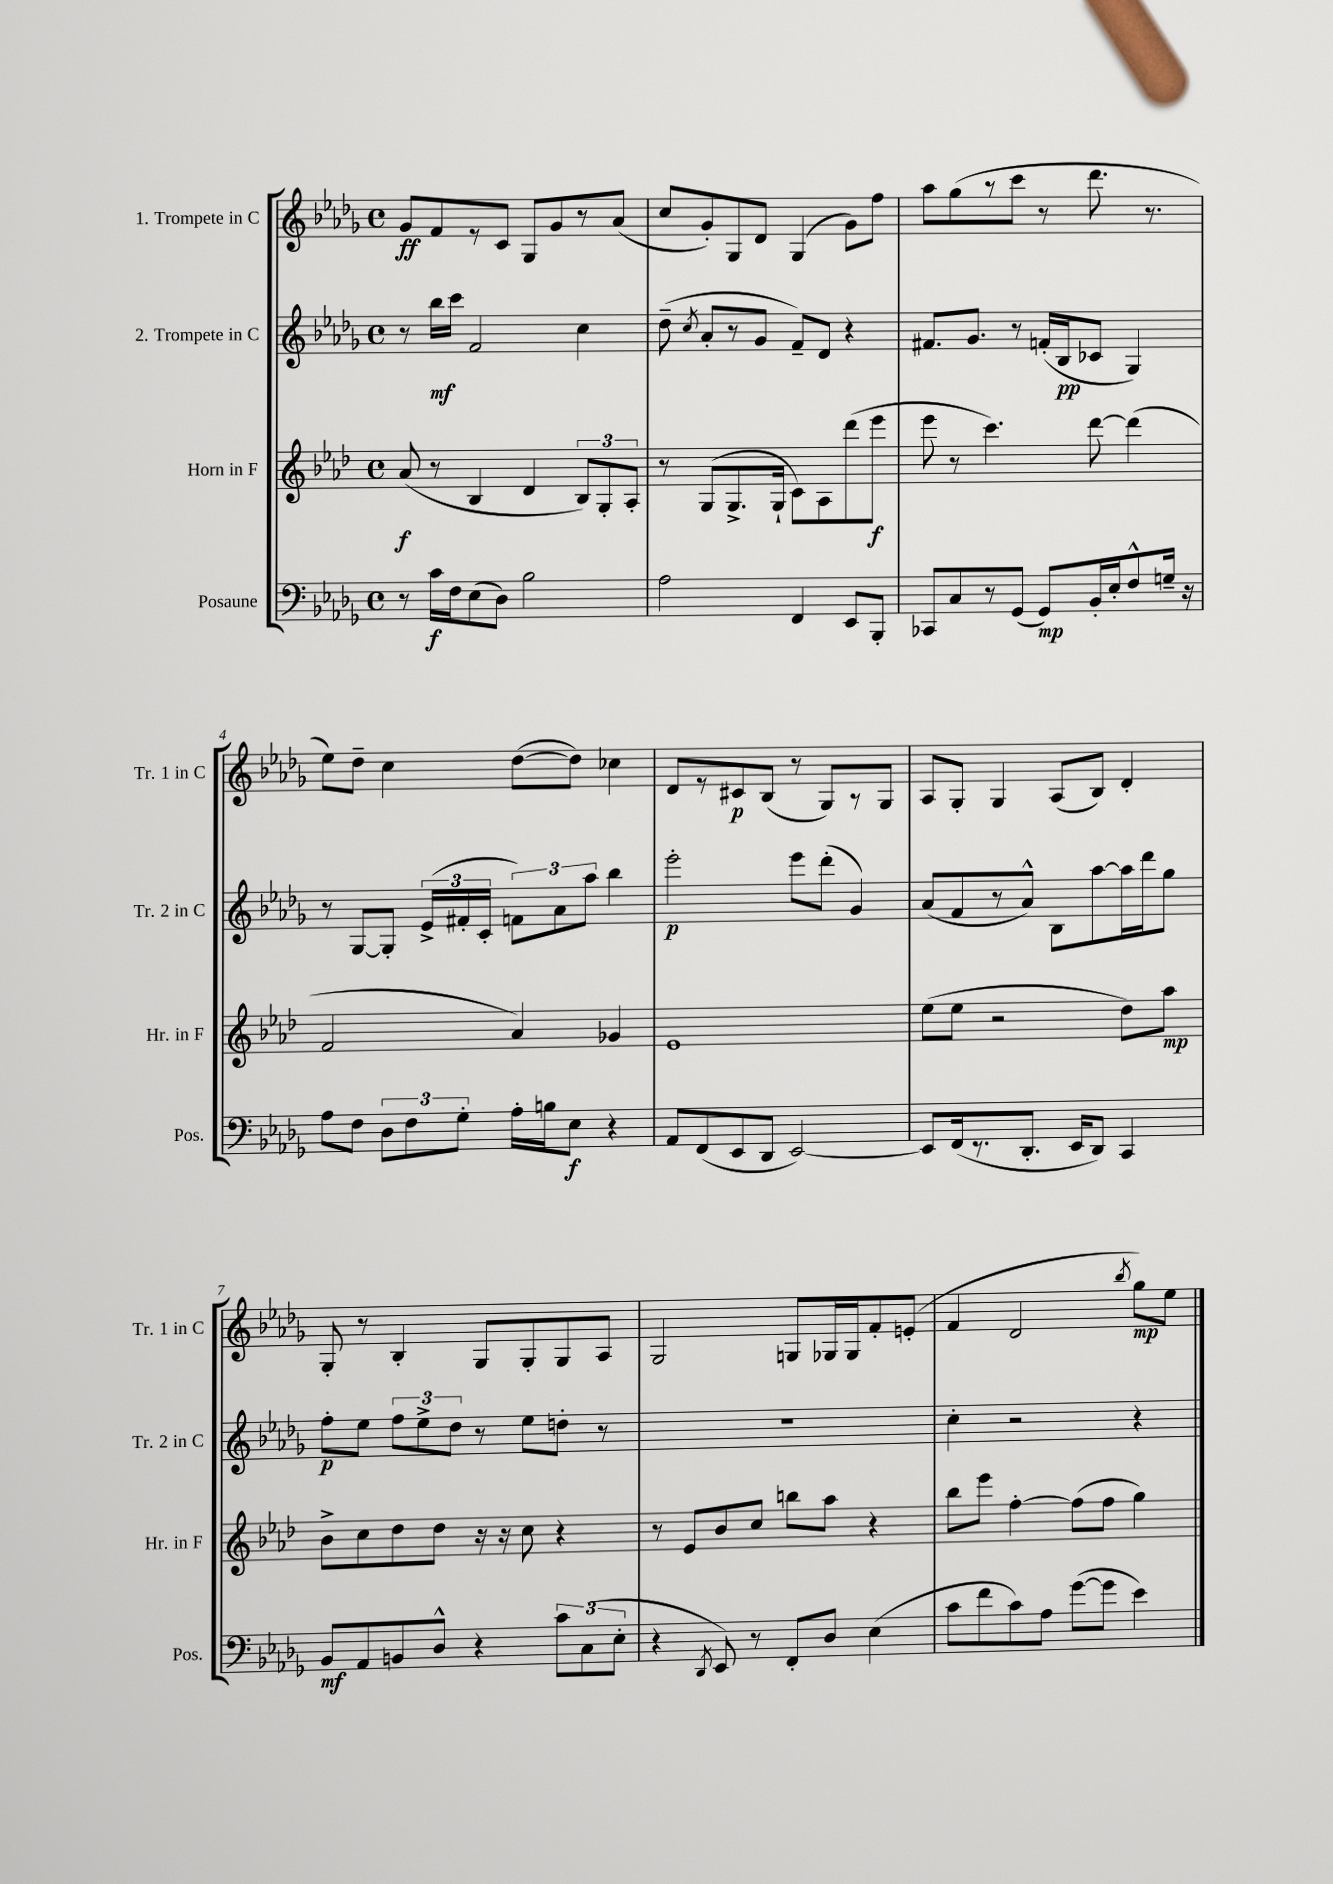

**kern	**dynam	**kern	**dynam	**kern	**dynam	**kern	**dynam
*part4	*part4	*part3	*part3	*part2	*part2	*part1	*part1
*staff4	*staff4	*staff3	*staff3	*staff2	*staff2	*staff1	*staff1
*I"Posaune	*	*I"Horn in F	*	*I"2. Trompete in C	*	*I"1. Trompete in C	*
*I'Pos.	*	*I'Hr. in F	*	*I'Tr. 2 in C	*	*I'Tr. 1 in C	*
*clefF4	*	*clefG2	*	*clefG2	*	*clefG2	*
*k[b-e-a-d-g-]	*	*k[b-e-a-d-]	*	*k[b-e-a-d-g-]	*	*k[b-e-a-d-g-]	*
*M4/4	*	*M4/4	*	*M4/4	*	*M4/4	*
*met(c)	*	*met(c)	*	*met(c)	*	*met(c)	*
=1	=1	=1	=1	=1	=1	=1	=1
8r	.	(8a-/	f	8r	.	8g-/L	ff
16c\LL	f	8r	.	16bb-\LL	mf	8f/	.
16F\J	.	.	.	16ccc\JJ	.	.	.
(8E-\	.	4B-/	.	2f/	.	8r	.
8D-\J)	.	.	.	.	.	8c/J	.
2B-\	.	4d-/	.	.	.	8G-/L	.
.	.	.	.	.	.	8g-/	.
.	.	12B-/L)	.	4cc\	.	8r	.
.	.	12G'/	.	.	.	.	.
.	.	.	.	.	.	(8a-/J	.
.	.	12A-'/J	.	.	.	.	.
=2	=2	=2	=2	=2	=2	=2	=2
2A-\	.	8r	.	(8dd-~\	.	8cc/L	.
.	.	.	.	8qcc/	.	.	.
.	.	(8G/L	.	8a-'/L	.	8g-'/)	.
.	.	8.G^/	.	8r	.	8G-/	.
.	.	.	.	8g-/J	.	8d-/J	.
.	.	16G`/Jk	.	.	.	.	.
4FF/	.	8c\L)	.	8f~/L)	.	(4G-/	.
.	.	8A-\	.	8d-/J	.	.	.
8EE-/L	.	(8ddd-\	.	4r	.	8g-\L)	.
8BBB-'/J	.	8eee-\J	f	.	.	8ff\J	.
=3	=3	=3	=3	=3	=3	=3	=3
8CC-X/L	.	8eee-\	.	8.f#X/L	.	8aa-\L	.
8C/	.	8r	.	.	.	(8gg-\	.
.	.	.	.	8.g-/J	.	.	.
8r	.	4.ccc\)	.	.	.	8r	.
(8GG-/J	.	.	.	8r	.	8ccc\J	.
8GG-/L)	mp	.	.	(16fn'/LL	.	8r	.
.	.	.	.	16B-/J	pp	.	.
16BB-'/L	.	[8ddd-\	.	8c-X/J	.	8.ddd-\	.
16E-'/J	.	.	.	.	.	.	.
8F^^/	.	(4ddd-\]	.	4G-/)	.	.	.
.	.	.	.	.	.	8.r	.
16Gn~/Jk	.	.	.	.	.	.	.
16r	.	.	.	.	.	.	.
!!LO:LB:g=z
=4	=4	=4	=4	=4	=4	=4	=4
8A-\L	.	2f/	.	8r	.	8ee-\L)	.
8F\J	.	.	.	[8G-/L	.	8dd-~\J	.
12D-\L	.	.	.	8G-'/J]	.	4cc\	.
12F\	.	.	.	.	.	.	.
.	.	.	.	(24e-^/LL	.	.	.
12G-'\J	.	.	.	24f#X'/	.	.	.
.	.	.	.	24c'/JJ	.	.	.
16A-'\LL	.	4a-/)	.	12fn\L)	.	([8dd-\L	.
16Bn\J	.	.	.	.	.	.	.
.	.	.	.	12a-\	.	.	.
8E-\J	f	.	.	.	.	8dd-\J])	.
.	.	.	.	12aa-\J	.	.	.
4r	.	4g-X/	.	4bb-\	.	4cc-X\	.
=5	=5	=5	=5	=5	=5	=5	=5
8AA-/L	.	1e-	.	2eee-'\	p	8d-/L	.
(8FF/	.	.	.	.	.	8r	.
8EE-/	.	.	.	.	.	8c#X/	p
8DD-/J	.	.	.	.	.	(8B-/J	.
[2EE-/)	.	.	.	8eee-\L	.	8r	.
.	.	.	.	(8ddd-'\J	.	8G-/L)	.
.	.	.	.	4g-/)	.	8r	.
.	.	.	.	.	.	8G-/J	.
=6	=6	=6	=6	=6	=6	=6	=6
8EE-/L]	.	(8ee-\L	.	(8a-/L	.	8A-/L	.
(16FF/k	.	8ee-\J	.	8f/	.	8G-'/J	.
8.r	.	.	.	.	.	.	.
.	.	2r	.	8r	.	4G-/	.
8.DD-'/J	.	.	.	8a-^^/J)	.	.	.
.	.	.	.	8B-\L	.	(8A-/L	.
16EE-/KL	.	.	.	.	.	.	.
8DD-/J)	.	.	.	[8aa-\	.	8B-/J)	.
4CC/	.	8dd-\L)	.	16aa-\L]	.	4d-'/	.
.	.	.	.	16ddd-\J	.	.	.
.	.	8aa-\J	mp	8gg-\J	.	.	.
!!LO:LB:g=z
=7	=7	=7	=7	=7	=7	=7	=7
8BB-/L	mf	8b-^\L	.	8ff'\L	p	8G-'/	.
8AA-/	.	8cc\	.	8ee-\J	.	8r	.
8BBn/	.	8dd-\	.	12ff\L	.	4B-'/	.
.	.	.	.	12ee-^\	.	.	.
8D-^^/J	.	8dd-\J	.	.	.	.	.
.	.	.	.	12dd-\J	.	.	.
4r	.	16r	.	8r	.	8G-/L	.
.	.	16r	.	.	.	.	.
.	.	8cc\	.	8ee-\L	.	8G-'/	.
12c\L	.	4r	.	8ddn'\J	.	8G-/	.
(12C\	.	.	.	.	.	.	.
.	.	.	.	8r	.	8A-/J	.
12E-'\J	.	.	.	.	.	.	.
=8	=8	=8	=8	=8	=8	=8	=8
4r	.	8r	.	1r	.	2G-/	.
.	.	8e-/L	.	.	.	.	.
8qDD-/	.	.	.	.	.	.	.
8EE-/)	.	8b-/	.	.	.	.	.
8r	.	8cc/J	.	.	.	.	.
8FF'/L	.	8bbn\L	.	.	.	8Gn/L	.
8D-/J	.	8aa-\J	.	.	.	16G-X/L	.
.	.	.	.	.	.	16G-/J	.
(4E-\	.	4r	.	.	.	8f'/	.
.	.	.	.	.	.	(8en'/J	.
=9	=9	=9	=9	=9	=9	=9	=9
8c\L	.	8bb-\L	.	4cc'\	.	4f/	.
8f\	.	8eee-\J	.	.	.	.	.
8c\)	.	[4ff'\	.	2r	.	2d-/	.
8A-\J	.	.	.	.	.	.	.
([8g-\L	.	(8ff\L]	.	.	.	.	.
8g-\J]	.	8ff\J	.	.	.	.	.
.	.	.	.	.	.	8qbb-/	.
4e-\)	.	4gg\)	.	4r	.	8gg-\L)	mp
.	.	.	.	.	.	8ee-\J	.
==	==	==	==	==	==	==	==
*-	*-	*-	*-	*-	*-	*-	*-
